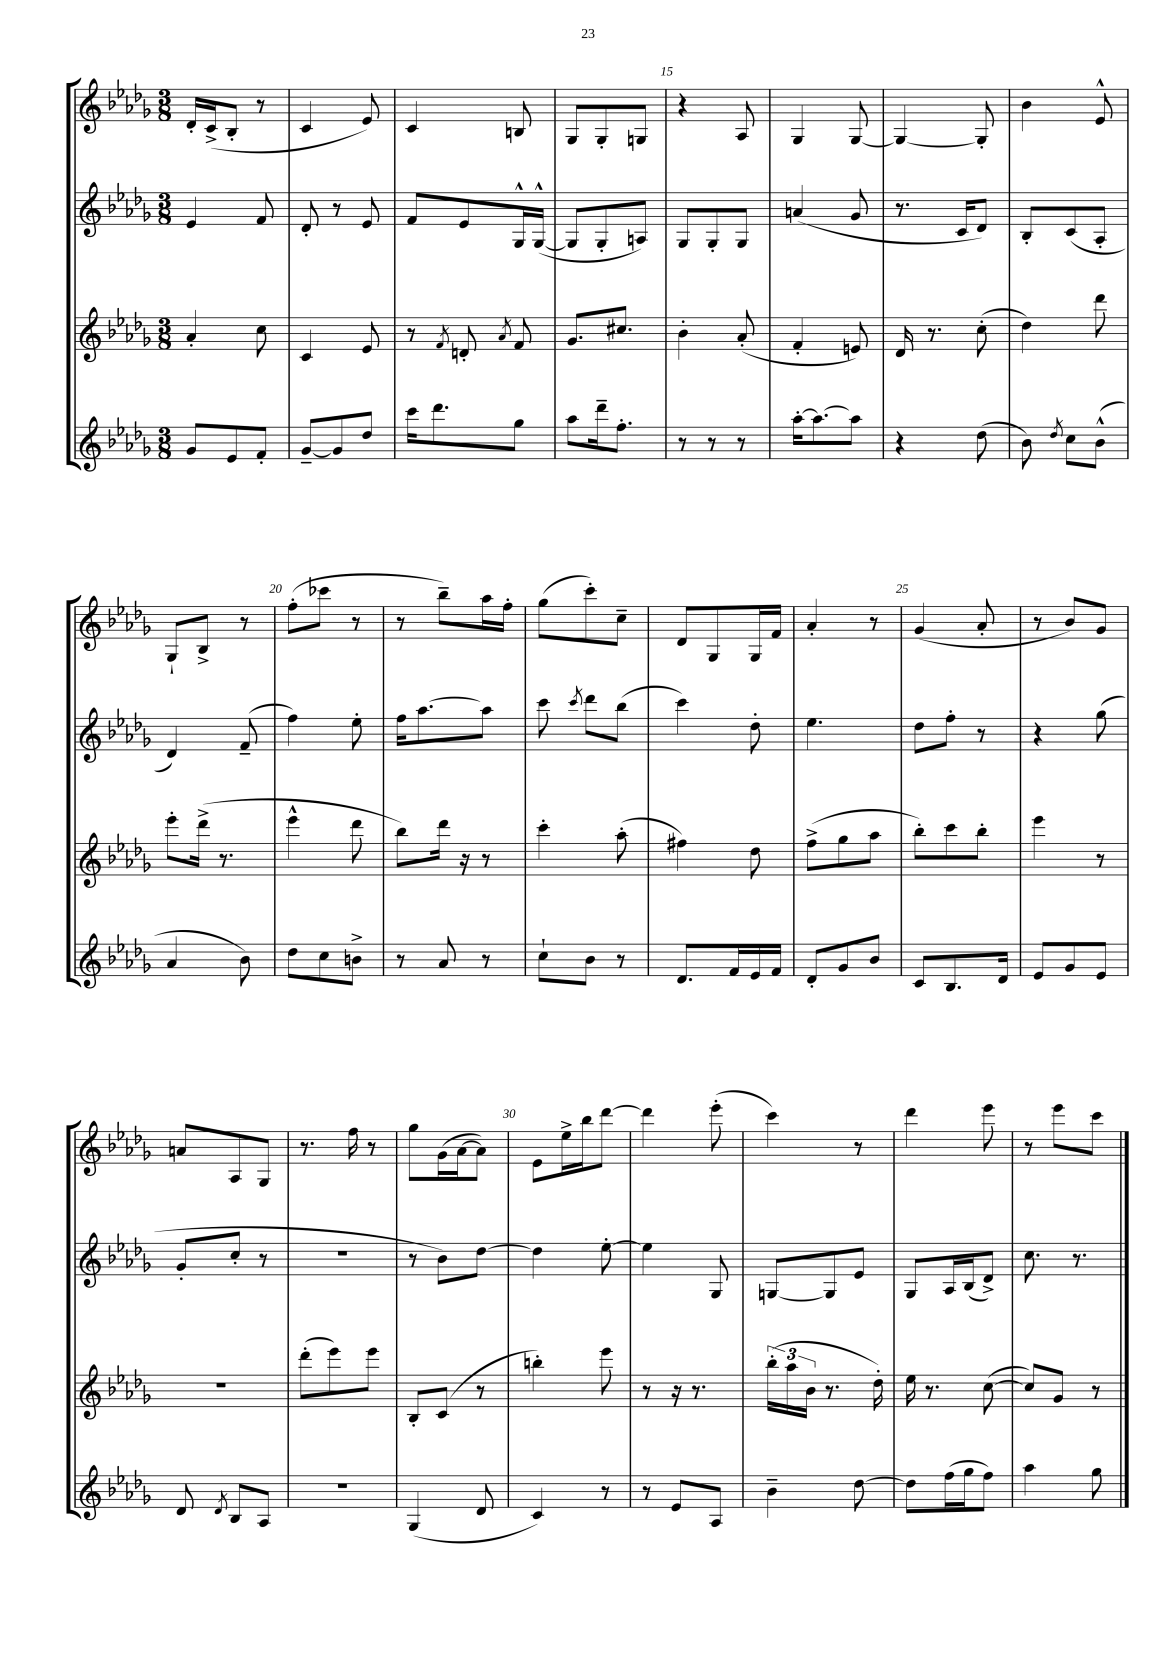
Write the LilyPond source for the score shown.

<<
\new StaffGroup <<
\new Staff = "s0" {
    \clef treble \key des \major \numericTimeSignature \time 3/8
    \autoBeamOff des'16[-. c'16->( bes8]-. r8 |
    c'4 ees'8) |
    c'4 b8 |
    ges8[ ges8-. g8] |
    r4 aes8 |
    ges4 ges8~ |
    ges4~ ges8-. |
    bes'4 ees'8-^ |
    ges8[-! bes8]-> r8 |
    f''8[-.( ces'''8] r8 |
    r8 bes''8[--) aes''16 f''16]-. |
    ges''8[( c'''8-.) c''8]-- |
    des'8[ ges8 ges16 f'16] |
    aes'4-. r8 |
    ges'4( aes'8-. |
    r8 bes'8[) ges'8] |
    a'8[ aes8 ges8] |
    r8. f''16 r8 |
    ges''8[ ges'16( aes'16~ aes'8]) |
    ees'8[ ees''16-> bes''16 des'''8]~ |
    des'''4 ees'''8-.( |
    c'''4) r8 |
    des'''4 ees'''8 |
    r8 ees'''8[ c'''8] \bar "|." |
}
\new Staff = "s1" {
    \clef treble \key des \major \numericTimeSignature \time 3/8
    \autoBeamOff ees'4 f'8 |
    des'8-. r8 ees'8 |
    f'8[ ees'8 ges16-^ ges16]~-^( |
    ges8[ ges8-. a8]) |
    ges8[ ges8-. ges8] |
    a'4( ges'8 |
    r8. c'16[ des'8]) |
    bes8[-. c'8( aes8]-. |
    des'4) f'8--( |
    f''4) ees''8-. |
    f''16[ aes''8.~ aes''8] |
    c'''8 \acciaccatura { c'''8 } des'''8[ bes''8]( |
    c'''4) des''8-. |
    ees''4. |
    des''8[ f''8]-. r8 |
    r4 ges''8( |
    ges'8[-. c''8]-. r8 |
    R4. |
    r8 bes'8[) des''8]~ |
    des''4 ees''8~-. |
    ees''4 ges8 |
    g8[~ g8 ees'8] |
    ges8[ aes16 bes16( des'8]->) |
    c''8. r8. \bar "|." |
}
\new Staff = "s2" {
    \clef treble \key des \major \numericTimeSignature \time 3/8
    \autoBeamOff aes'4-. c''8 |
    c'4 ees'8 |
    r8 \acciaccatura { f'8 } d'8-. \acciaccatura { aes'8 } f'8 |
    ges'8.[ cis''8.] |
    bes'4-. aes'8-.( |
    f'4-. e'8) |
    des'16 r8. c''8-.( |
    des''4) des'''8 |
    ees'''8[-. des'''16]->( r8. |
    ees'''4-^ des'''8 |
    bes''8[) des'''16] r16 r8 |
    c'''4-. aes''8-.( |
    fis''4) des''8 |
    f''8[->( ges''8 aes''8] |
    bes''8[-.) c'''8 bes''8]-. |
    ees'''4 r8 |
    R4. |
    des'''8[-.( ees'''8) ees'''8] |
    bes8[-. c'8]( r8 |
    b''4-.) ees'''8 |
    r8 r16 r8. |
    \tuplet 3/2 { bes''16[-.( aes''16 bes'16] } r8. des''16-.) |
    ees''16 r8. c''8~( |
    c''8[) ges'8] r8 \bar "|." |
}
\new Staff = "s3" {
    \clef treble \key des \major \numericTimeSignature \time 3/8
    \autoBeamOff ges'8[ ees'8 f'8]-. |
    ges'8[~-- ges'8 des''8] |
    c'''16[ des'''8. ges''8] |
    aes''8[ des'''16-- f''8.]-. |
    r8 r8 r8 |
    aes''16[~-. aes''8.~ aes''8] |
    r4 des''8( |
    bes'8) \acciaccatura { des''8 } c''8[ bes'8]-^( |
    aes'4 bes'8) |
    des''8[ c''8 b'8]-> |
    r8 aes'8 r8 |
    c''8[-! bes'8] r8 |
    des'8.[ f'16 ees'16 f'16] |
    des'8[-. ges'8 bes'8] |
    c'8[ bes8. des'16] |
    ees'8[ ges'8 ees'8] |
    des'8 \acciaccatura { des'8 } bes8[ aes8] |
    R4. |
    ges4( des'8 |
    c'4) r8 |
    r8 ees'8[ aes8] |
    bes'4-- des''8~ |
    des''8[ f''16( ges''16 f''8]) |
    aes''4 ges''8 \bar "|." |
}
>>
>>
\layout { \context { \Score currentBarNumber = #11 \override BarNumber.break-visibility = ##(#f #t #t) barNumberVisibility = #(every-nth-bar-number-visible 5) } }
